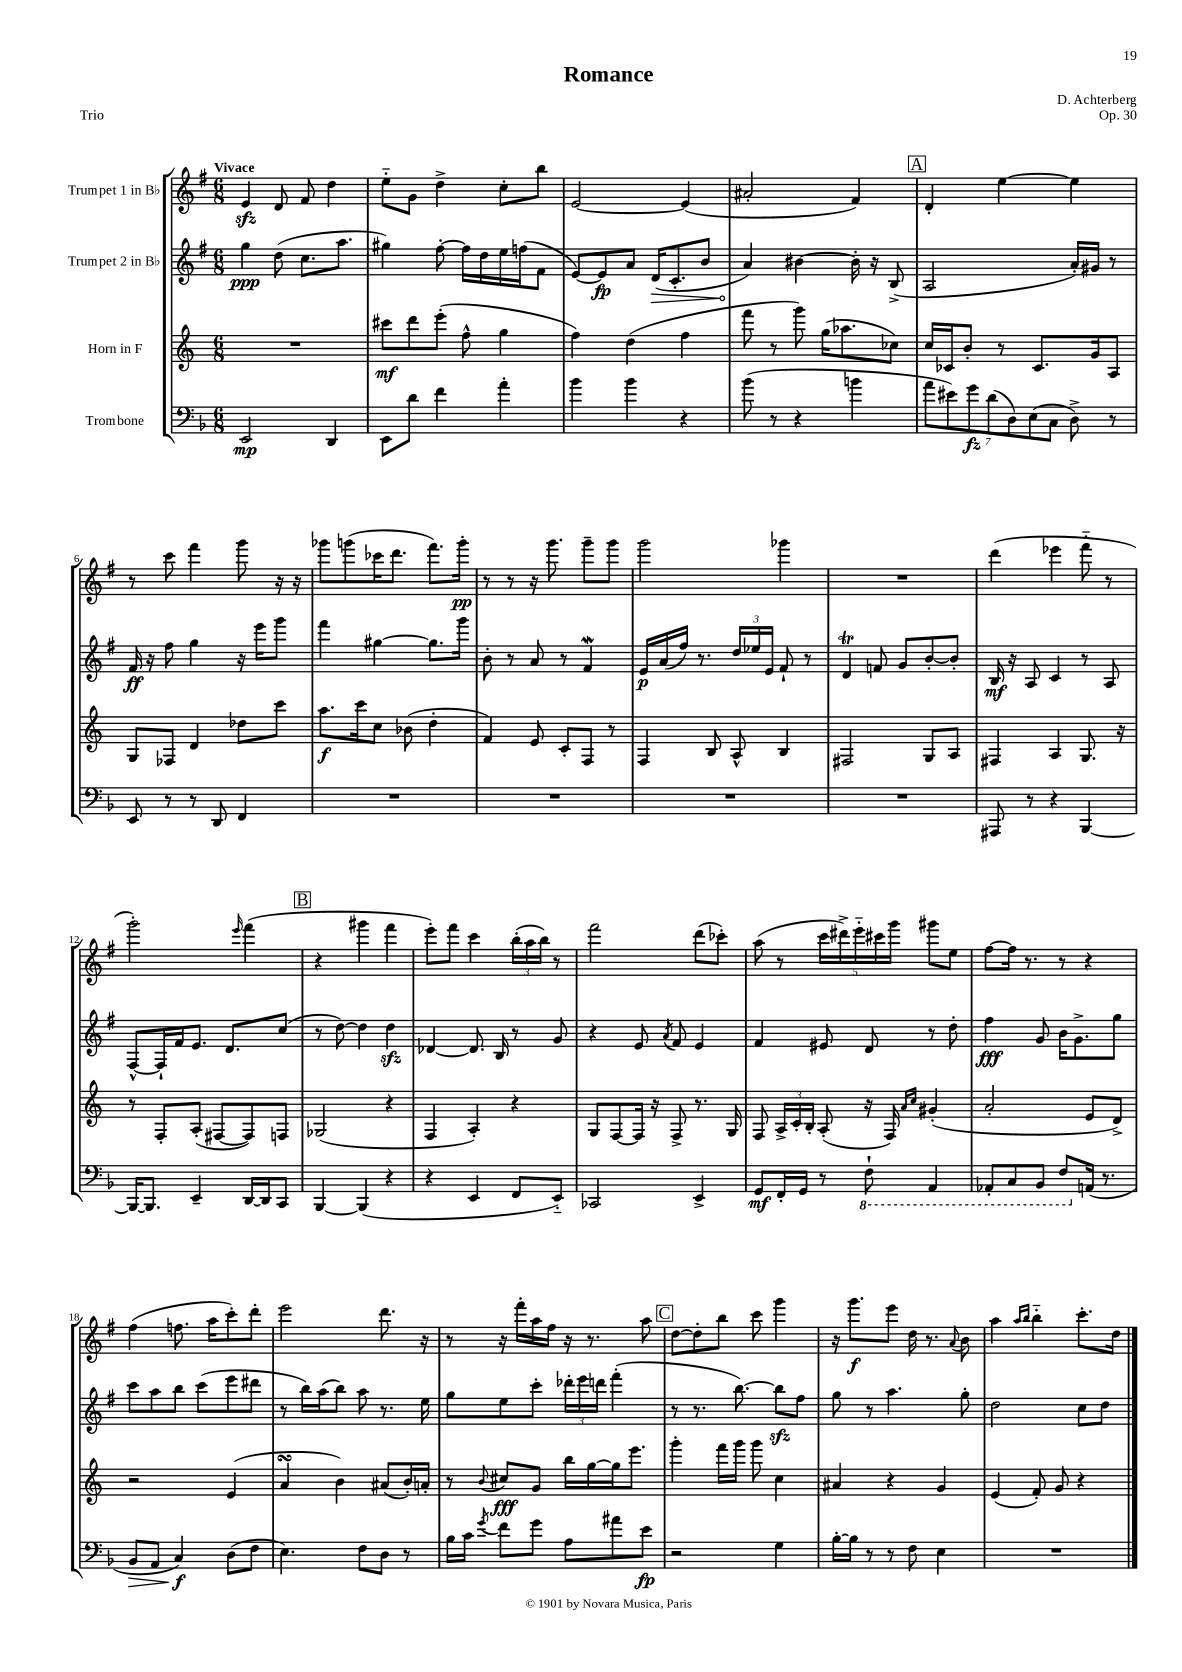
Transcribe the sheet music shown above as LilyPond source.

\header { title = "Romance" composer = "D. Achterberg" opus = "Op. 30" piece = "Trio" }
<<
\new StaffGroup <<
\new Staff = "s0" \with { instrumentName = "Trumpet 1 in Bb" } {
    \clef treble \key g \major \numericTimeSignature \time 6/8 \tempo "Vivace"
    \autoBeamOff e'4\sfz d'8 fis'8 d''4 |
    e''8[-_ g'8] d''4-> c''8[-. b''8] |
    e'2~ e'4( |
    ais'2-. fis'4) |
    \mark \markup { \box "A" } d'4-. e''4~ e''4 |
    r8 c'''8 fis'''4 g'''8 r16 r16 |
    ges'''8[ g'''8( ces'''16 d'''8.] fis'''8.[) g'''16]-.\pp |
    r8 r8 r16 g'''8. g'''8[-- g'''8] |
    g'''2 ges'''4 |
    R2. |
    d'''4( ees'''4 fis'''8-_ r8 |
    g'''2-.) \grace { e'''16 } fis'''4( |
    \mark \markup { \box "B" } r4 gis'''4 fis'''4 |
    e'''8[-.) fis'''8] c'''4 \tuplet 3/2 { b''16[-.( a''16 b''16]) } r8 |
    fis'''2 d'''8[( ces'''8]-.) |
    a''8( r8 \tuplet 5/4 { c'''16[ dis'''16->) e'''16-_ cis'''16 g'''16] } gis'''8[ e''8] |
    fis''8[~ fis''16] r8. r8 r4 |
    fis''4( f''8. a''16[ c'''8-.) d'''8]-. |
    e'''2 d'''8. r16 |
    r8 r16 fis'''16[-. a''16 fis''16] r16 r8. a''8 |
    \mark \markup { \box "C" } d''8[~ d''8-. b''8] c'''8 g'''4 |
    r16 g'''8.[\f e'''8] d''16 r8. \appoggiatura { a'8 } b'8 |
    a''4 \grace { a''16[ b''16] } b''4-_ c'''8.[-. d''16] \bar "|." |
}
\new Staff = "s1" \with { instrumentName = "Trumpet 2 in Bb" } {
    \clef treble \key g \major \numericTimeSignature \time 6/8
    \autoBeamOff g''4\ppp d''8( c''8.[ a''8.] |
    gis''4) fis''8~-. fis''16[ d''16 e''16 f''16( fis'8] |
    e'8[~) e'8\fp a'8] \once \override Hairpin.circled-tip = ##t d'16[\>( c'8.-. b'8] |
    a'4\!) bis'4~ bis'16-. r16 b8->( |
    \mark \markup { \box "A" } a2 a'16[-.) gis'16] r8 |
    fis'16\ff r16 fis''8 g''4 r16 e'''16[ g'''8] |
    fis'''4 gis''4~ gis''8.[ g'''16] |
    b'8-. r8 a'8 r8 fis'4\mordent |
    e'16[\p a'16( fis''16]) r8. \tuplet 3/2 { d''16[ ees''16 e'16] } fis'8-! r8 |
    d'4\trill f'8 g'8[ b'8~-. b'8]-. |
    b16\mf r16 a8 c'4 r8 a8 |
    fis8[~-^ fis16-! fis'16 e'8.] d'8.[ c''8]( |
    \mark \markup { \box "B" } r8 d''8~) d''4 d''4\sfz |
    des'4~ des'8. b16 r8 g'8 |
    r4 e'8 \acciaccatura { a'8 } fis'8 e'4 |
    fis'4 eis'8 d'8 r8 d''8-. |
    fis''4\fff g'8 b'16[ g'8.-> g''8] |
    c'''8[ a''8 b''8] c'''8[( e'''8 dis'''8] |
    r8 b''16[) a''16( b''8]) a''8 r8. e''16 |
    g''8[ e''8 c'''8]-. \tuplet 3/2 { des'''16[-. e'''16 d'''16] } fis'''4-.( |
    \mark \markup { \box "C" } r8 r8. b''8.~) b''8[\sfz fis''8] |
    g''8 r8 a''4. g''8-. |
    d''2 c''8[ d''8] \bar "|." |
}
\new Staff = "s2" \with { instrumentName = "Horn in F" } {
    \clef treble \key c \major \numericTimeSignature \time 6/8
    \autoBeamOff R2. |
    cis'''8[\mf d'''8 e'''8]-.( f''8-^ g''4 |
    f''4) d''4( f''4 |
    f'''8 r8 g'''8) g''16[( aes''8. ces''8]) |
    \mark \markup { \box "A" } c''16[ ces'16 b'8]-. r8 ces'8.[ g'16 a8] |
    g8[ fes8] d'4 des''8[ c'''8] |
    a''8.[\f c'''16 c''8] bes'8( d''4-. |
    f'4) e'8 c'8[-. f8] r8 |
    f4 b8 a8-^ b4 |
    fis2 g8[ a8] |
    fis4 a4 g8. r16 |
    r8 f8[-. a8]-.( fis8[~ fis8) f8] |
    \mark \markup { \box "B" } ges2( r4 |
    f4 a4-.) r4 |
    g8[ f8~ f16] r16 f8-> r8. g16 |
    f8 \tuplet 3/2 { a16[-> c'16-. b16]-. } a8-.( r16 f16) \grace { a'16[ c''16] } gis'4-.( |
    a'2-. e'8[ d'8]->) |
    r2 e'4( |
    a'4\turn b'4) ais'8[( b'16-.) a'16]-. |
    r8 \appoggiatura { b'8 } cis''8[\fff g'8] b''16[ g''16~ g''16 e'''8.] |
    \mark \markup { \box "C" } g'''4-. f'''16[ g'''16] g'''8 c''4 |
    ais'4 r4 g'4 |
    e'4( f'8-.) g'8 r4 \bar "|." |
}
\new Staff = "s3" \with { instrumentName = "Trombone" } {
    \clef bass \key f \major \numericTimeSignature \time 6/8
    \autoBeamOff e,2\mp d,4 |
    e,8[ d'8] f'4 a'4-. |
    bes'4 bes'4 r4 |
    bes'8( r8 r4 b'4 |
    \mark \markup { \box "A" } \tuplet 7/4 { a'8[ eis'8) g'8\fz d'8( d8) e8( c8] } d8->) r8 |
    e,8 r8 r8 d,8 f,4 |
    R2. |
    R2. |
    R2. |
    R2. |
    ais,,8 r8 r4 bes,,4~ |
    bes,,16[~ bes,,8.] e,4-- d,16[~ d,16 c,8] |
    \mark \markup { \box "B" } bes,,4~ bes,,4( r4 |
    r4 e,4 f,8[ e,8]-_) |
    ces,2 e,4-> |
    g,8[\mf f,16-. g,16] r8 \ottava #-1 f,8-! a,,4 |
    aes,,8[-. c,8 bes,,8] f,8[ \ottava #0 a,!16]( r8. |
    bes,8[\> a,8] c4\f\!) d8[( f8] |
    e4.) f8[ d8] r8 |
    bes16[ c'16] \acciaccatura { g'8 } f'8[ g'8] a8[ ais'8 e'8]\fp |
    \mark \markup { \box "C" } r2 g4 |
    bes16[~-. bes16] r8 r8 f8 e4 |
    R2. \bar "|." |
}
>>
>>
